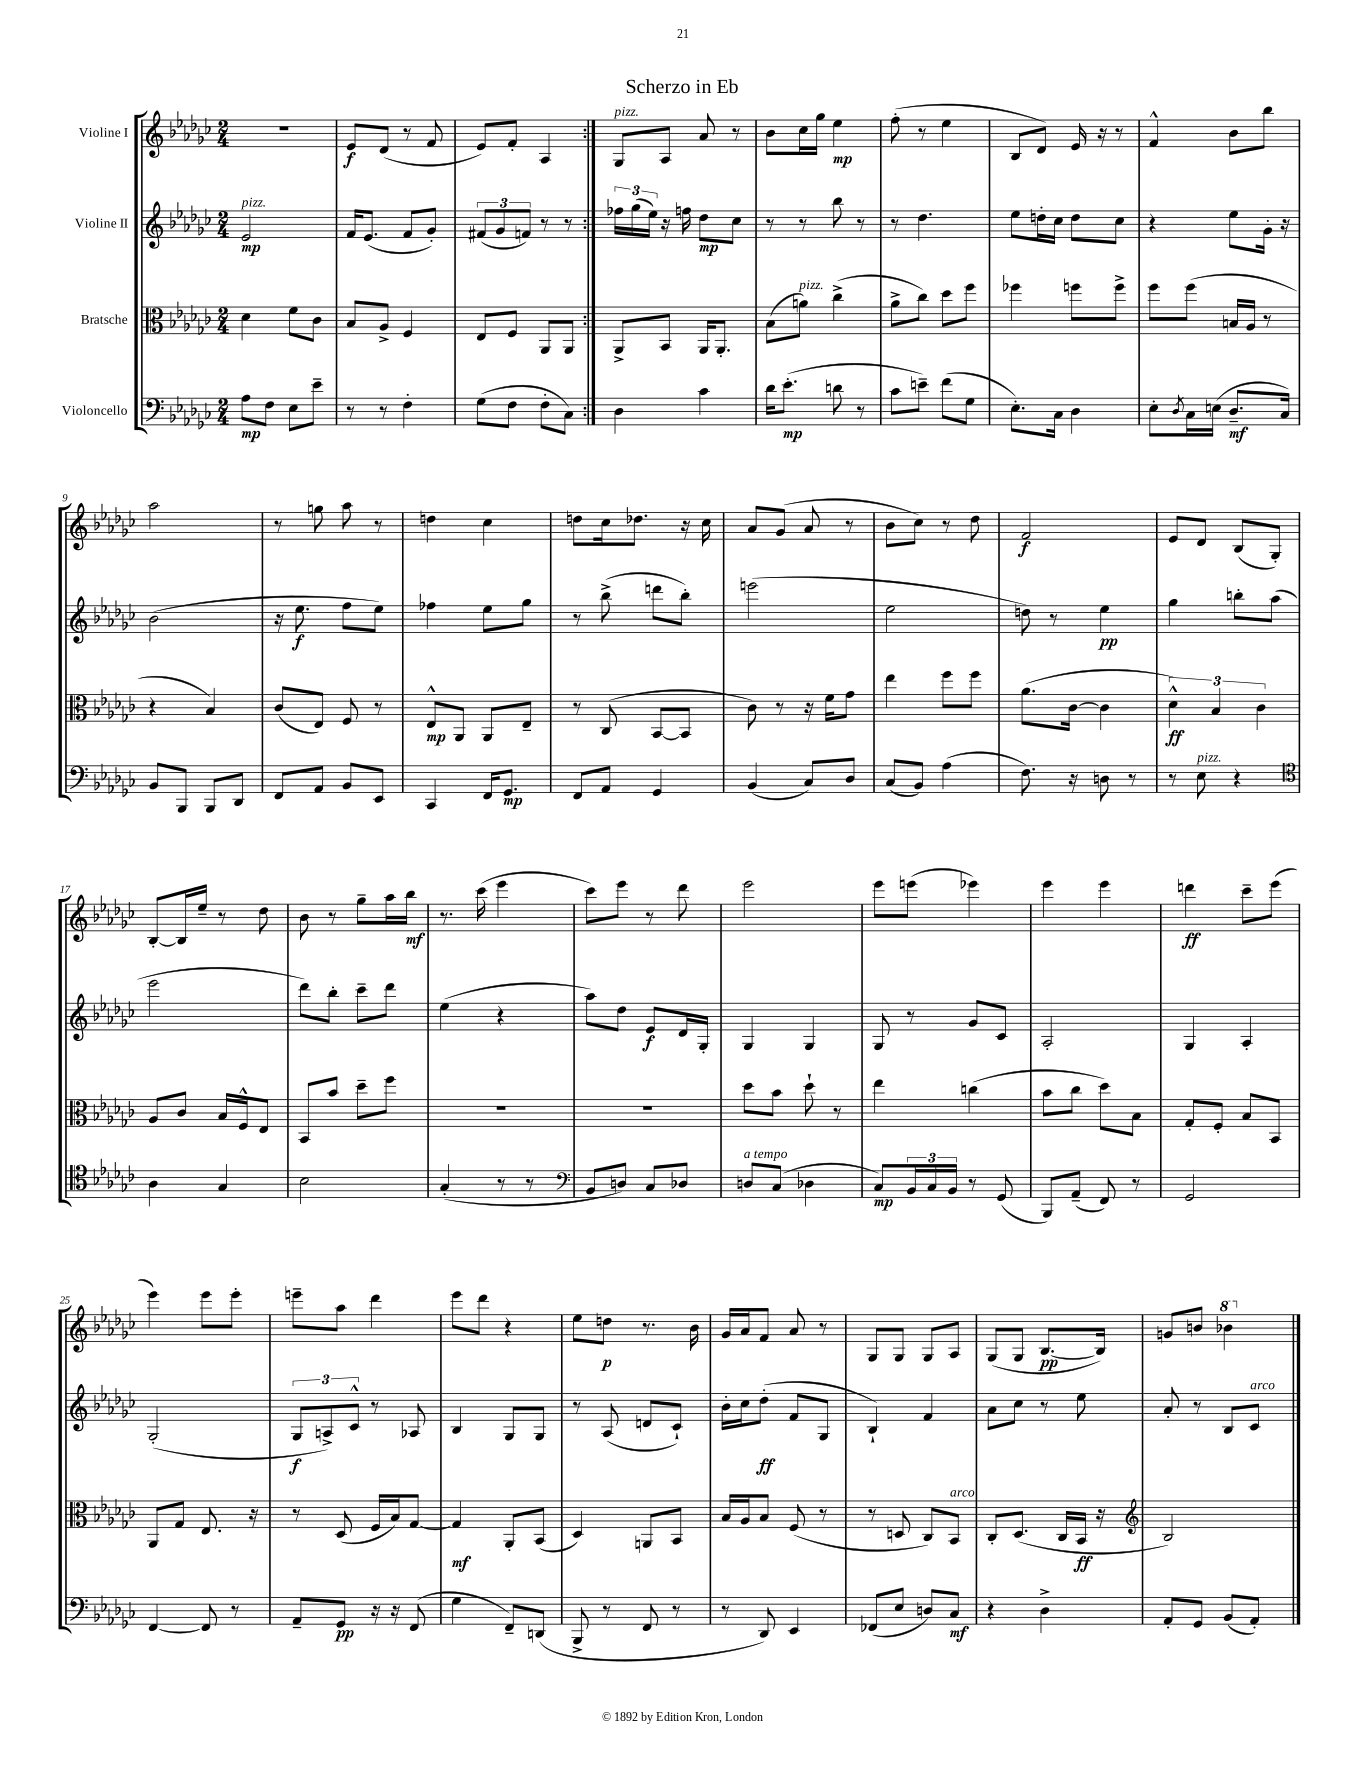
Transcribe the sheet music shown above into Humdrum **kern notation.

**kern	**dynam	**kern	**dynam	**kern	**dynam	**kern	**dynam
*part4	*part4	*part3	*part3	*part2	*part2	*part1	*part1
*staff4	*staff4	*staff3	*staff3	*staff2	*staff2	*staff1	*staff1
*I"Violoncello	*	*I"Bratsche	*	*I"Violine II	*	*I"Violine I	*
*clefF4	*	*clefC3	*	*clefG2	*	*clefG2	*
*k[b-e-a-d-g-c-]	*	*k[b-e-a-d-g-c-]	*	*k[b-e-a-d-g-c-]	*	*k[b-e-a-d-g-c-]	*
*M2/4	*	*M2/4	*	*M2/4	*	*M2/4	*
=1	=1	=1	=1	=1	=1	=1	=1
!	!	!	!	!LO:TX:a:i:t=pizz.	!	!	!
8A-\L	mp	4d-\	.	2e-/	mp	2r	.
8F\J	.	.	.	.	.	.	.
8E-\L	.	8f\L	.	.	.	.	.
8e-~\J	.	8c-\J	.	.	.	.	.
=2	=2	=2	=2	=2	=2	=2	=2
8r	.	8B-/L	.	16f/KL	.	8e-/L	f
.	.	.	.	(8.e-/J	.	.	.
8r	.	8A-^/J	.	.	.	(8d-/J	.
4F'\	.	4F/	.	8f/L	.	8r	.
.	.	.	.	8g-'/J)	.	8f/	.
=3	=3	=3	=3	=3	=3	=3	=3
(8G-\L	.	8E-/L	.	(12f#X/L	.	8e-/L)	.
.	.	.	.	12g-/	.	.	.
8F\J	.	8F/J	.	.	.	8f'/J	.
.	.	.	.	12fn/J)	.	.	.
8F'\L	.	8AA-/L	.	8r	.	4A-/	.
8C-\J)	.	8AA-/J	.	8r	.	.	.
=4:|!	=4:|!	=4:|!	=4:|!	=4:|!	=4:|!	=4:|!	=4:|!
!	!	!	!	!	!	!LO:TX:a:i:t=pizz.	!
4D-\	.	8AA-^/L	.	24ff-X\LL	.	8G-/L	.
.	.	.	.	(24gg-\	.	.	.
.	.	.	.	24ee-\JJ)	.	.	.
.	.	8BB-/J	.	16r	.	8A-/J	.
.	.	.	.	16ffn\	.	.	.
4c-\	.	16AA-/KL	.	8dd-\L	mp	8a-/	.
.	.	8.AA-'/J	.	.	.	.	.
.	.	.	.	8cc-\J	.	8r	.
=5	=5	=5	=5	=5	=5	=5	=5
16d-\KL	.	(8B-\L	.	8r	.	8b-\L	.
(8.e-'\J	mp	.	.	.	.	.	.
!	!	!LO:TX:a:i:t=pizz.	!	!	!	!	!
.	.	8an\J)	.	8r	.	16cc-\L	.
.	.	.	.	.	.	16gg-\JJ	.
8dn\	.	(4cc-^\	.	8bb-\	.	4ee-\	mp
8r	.	.	.	8r	.	.	.
=6	=6	=6	=6	=6	=6	=6	=6
8c-\L	.	8a-^\L	.	8r	.	(8ff'\	.
8en~\J)	.	8cc-\J)	.	4.dd-\	.	8r	.
(8f\L	.	8dd-\L	.	.	.	4ee-\	.
8G-\J	.	8ff\J	.	.	.	.	.
=7	=7	=7	=7	=7	=7	=7	=7
8.E-'\L)	.	4ff-X\	.	8ee-\L	.	8B-/L	.
.	.	.	.	16ddn'\L	.	8d-/J)	.
16C-\Jk	.	.	.	16cc-\JJ	.	.	.
4D-\	.	8ffn\L	.	8dd\L	.	16e-/	.
.	.	.	.	.	.	16r	.
.	.	8ff^\J	.	8cc-\J	.	8r	.
=8	=8	=8	=8	=8	=8	=8	=8
8E-'\L	.	8ff\L	.	4r	.	4f^^/	.
8qD-/	.	.	.	.	.	.	.
16C-\L	.	(8ff\J	.	.	.	.	.
(16En\JJ	.	.	.	.	.	.	.
8.D-~/L	mf	16Bn/LL	.	8ee-\L	.	8b-\L	.
.	.	16A-/JJ	.	.	.	.	.
.	.	8r	.	16g-'\Jk	.	8bb-\J	.
16C-/Jk)	.	.	.	16r	.	.	.
!!LO:LB:g=z
=9	=9	=9	=9	=9	=9	=9	=9
8BB-/L	.	4r	.	(2b-\	.	2aa-\	.
8BBB-/J	.	.	.	.	.	.	.
8BBB-/L	.	4B-/)	.	.	.	.	.
8DD-/J	.	.	.	.	.	.	.
=10	=10	=10	=10	=10	=10	=10	=10
8FF/L	.	(8c-/L	.	16r	.	8r	.
.	.	.	.	8.ee-\	f	.	.
8AA-/J	.	8E-/J)	.	.	.	8ggn\	.
8BB-/L	.	8F/	.	8ff\L	.	8aa-\	.
8EE-/J	.	8r	.	8ee-\J)	.	8r	.
=11	=11	=11	=11	=11	=11	=11	=11
4CC-/	.	8E-^^/L	mp	4ff-X\	.	4ddn\	.
.	.	8AA-/J	.	.	.	.	.
16FF/KL	.	8AA-/L	.	8ee-\L	.	4cc-\	.
8.GG-/J	mp	.	.	.	.	.	.
.	.	8E-~/J	.	8gg-\J	.	.	.
=12	=12	=12	=12	=12	=12	=12	=12
8FF/L	.	8r	.	8r	.	8ddn\L	.
8AA-/J	.	(8C-/	.	(8bb-^\	.	16cc-\k	.
.	.	.	.	.	.	8.dd-X\J	.
4GG-/	.	[8BB-/L	.	8dddn\L	.	.	.
.	.	8BB-/J]	.	8bb-'\J)	.	16r	.
.	.	.	.	.	.	16cc-\	.
=13	=13	=13	=13	=13	=13	=13	=13
(4BB-/	.	8c-\)	.	(2eeen\	.	8a-/L	.
.	.	8r	.	.	.	(8g-/J	.
8C-/L)	.	16r	.	.	.	8a-/	.
.	.	16f\KL	.	.	.	.	.
8D-/J	.	8g-\J	.	.	.	8r	.
=14	=14	=14	=14	=14	=14	=14	=14
(8C-/L	.	4ee-\	.	2ee-\	.	8b-\L	.
8BB-/J)	.	.	.	.	.	8cc-\J)	.
(4A-\	.	8ff\L	.	.	.	8r	.
.	.	8ff\J	.	.	.	8dd-\	.
=15	=15	=15	=15	=15	=15	=15	=15
8.F\)	.	(8.a-\L	.	8ddn\)	.	2f/	f
.	.	.	.	8r	.	.	.
16r	.	[16c-\Jk	.	.	.	.	.
8Dn\	.	4c-\]	.	4ee-\	pp	.	.
8r	.	.	.	.	.	.	.
=16	=16	=16	=16	=16	=16	=16	=16
8r	.	6d-^^\)	ff	4gg-\	.	8e-/L	.
!LO:TX:a:i:t=pizz.	!	!	!	!	!	!	!
8E-\	.	.	.	.	.	8d-/J	.
.	.	6B-/	.	.	.	.	.
4r	.	.	.	8bbn'\L	.	(8B-/L	.
.	.	6c-\	.	.	.	.	.
.	.	.	.	(8aa-\J	.	8G-'/J)	.
!!LO:LB:g=z
=17	=17	=17	=17	=17	=17	=17	=17
*clefC4	*	*	*	*	*	*	*
4A-\	.	8A-/L	.	2eee-\	.	[8B-'/L	.
.	.	8c-/J	.	.	.	16B-/L]	.
.	.	.	.	.	.	16ee-~/JJ	.
4G-/	.	16B-/LL	.	.	.	8r	.
.	.	16F^^/J	.	.	.	.	.
.	.	8E-/J	.	.	.	8dd-\	.
=18	=18	=18	=18	=18	=18	=18	=18
2B-\	.	8BB-/L	.	8ddd-\L)	.	8b-\	.
.	.	8b-/J	.	8bb-'\J	.	8r	.
.	.	8dd-~\L	.	8ccc-~\L	.	8gg-~\L	.
.	.	8ff\J	.	8ddd-\J	.	16aa-\L	.
.	.	.	.	.	.	16bb-\JJ	mf
=19	=19	=19	=19	=19	=19	=19	=19
(4G-'/	.	2r	.	(4ee-\	.	8.r	.
.	.	.	.	.	.	(16ccc-\	.
8r	.	.	.	4r	.	4eee-\	.
8r	.	.	.	.	.	.	.
=20	=20	=20	=20	=20	=20	=20	=20
*clefF4	*	*	*	*	*	*	*
8BB-/L	.	2r	.	8aa-\L)	.	8ccc-\L)	.
8Dn/J)	.	.	.	8dd-\J	.	8eee-\J	.
8C-/L	.	.	.	8e-/L	f	8r	.
8D-X/J	.	.	.	16d-/L	.	8ddd-\	.
.	.	.	.	16G-'/JJ	.	.	.
=21	=21	=21	=21	=21	=21	=21	=21
!LO:TX:a:i:t=a tempo	!	!	!	!	!	!	!
8Dn/L	.	8dd-\L	.	4G-/	.	2eee-\	.
(8C-/J	.	8b-\J	.	.	.	.	.
4D-X\	.	8dd-`\	.	4G-/	.	.	.
.	.	8r	.	.	.	.	.
=22	=22	=22	=22	=22	=22	=22	=22
8C-/L)	mp	4ee-\	.	8G-/	.	8eee-\L	.
24BB-/L	.	.	.	8r	.	(8eeen\J	.
24C-/	.	.	.	.	.	.	.
24BB-/JJ	.	.	.	.	.	.	.
8r	.	(4ccn\	.	8g-/L	.	4eee-X\)	.
(8GG-/	.	.	.	8c-/J	.	.	.
=23	=23	=23	=23	=23	=23	=23	=23
8BBB-/L)	.	8b-\L	.	2A-'/	.	4eee-\	.
(8AA-~/J	.	8cc-\J	.	.	.	.	.
8FF/)	.	8dd-\L)	.	.	.	4eee-\	.
8r	.	8B-\J	.	.	.	.	.
=24	=24	=24	=24	=24	=24	=24	=24
2GG-/	.	8G-'/L	.	4G-/	.	4dddn\	ff
.	.	8F'/J	.	.	.	.	.
.	.	8B-/L	.	4A-'/	.	8ccc-~\L	.
.	.	8BB-/J	.	.	.	(8eee-\J	.
!!LO:LB:g=z
=25	=25	=25	=25	=25	=25	=25	=25
[4FF/	.	8AA-/L	.	(2G-'/	.	4eee-\)	.
.	.	8G-/J	.	.	.	.	.
8FF/]	.	8.E-/	.	.	.	8eee-\L	.
8r	.	.	.	.	.	8eee-'\J	.
.	.	16r	.	.	.	.	.
=26	=26	=26	=26	=26	=26	=26	=26
8AA-~/L	.	8r	.	12G-/L	f	8eeen~\L	.
.	.	.	.	12An^/)	.	.	.
8GG-/J	pp	(8D-/	.	.	.	8aa-\J	.
.	.	.	.	12c-^^/J	.	.	.
16r	.	16F/LL	.	8r	.	4ddd-\	.
16r	.	16B-/J)	.	.	.	.	.
(8FF/	.	[8G-/J	.	8A-X/	.	.	.
=27	=27	=27	=27	=27	=27	=27	=27
4G-\	.	4G-/]	mf	4B-/	.	8eee-\L	.
.	.	.	.	.	.	8ddd-\J	.
8FF~/L)	.	8AA-'/L	.	8G-/L	.	4r	.
(8DDn/J	.	(8BB-/J	.	8G-/J	.	.	.
=28	=28	=28	=28	=28	=28	=28	=28
8BBB-^/	.	4D-/)	.	8r	.	8ee-\L	.
8r	.	.	.	(8A-/	.	8ddn\J	p
8FF/	.	8AAn/L	.	8dn/L	.	8.r	.
8r	.	8BB-/J	.	8c-`/J)	.	.	.
.	.	.	.	.	.	16b-\	.
=29	=29	=29	=29	=29	=29	=29	=29
8r	.	16B-/LL	.	16b-'\LL	.	16g-/LL	.
.	.	16A-/J	.	16cc-\J	.	16a-/J	.
8DD-/)	.	8B-/J	.	(8dd-'\J	ff	8f/J	.
4EE-/	.	(8F/	.	8f/L	.	8a-/	.
.	.	8r	.	8G-/J	.	8r	.
=30	=30	=30	=30	=30	=30	=30	=30
(8FF-X/L	.	8r	.	4B-`/)	.	8G-/L	.
8E-/J	.	8Dn/	.	.	.	8G-/J	.
8Dn/L)	.	8C-/L)	.	4f/	.	8G-/L	.
!	!	!LO:TX:a:i:t=arco	!	!	!	!	!
8C-/J	mf	8BB-/J	.	.	.	8A-/J	.
=31	=31	=31	=31	=31	=31	=31	=31
4r	.	8C-'/L	.	8a-\L	.	(8G-/L	.
.	.	(8.D-/J	.	8cc-\J	.	8G-/J	.
4D-^\	.	.	.	8r	.	[8.B-/L	pp
.	.	16C-/LL	.	.	.	.	.
.	.	16BB-/JJ	ff	8ee-\	.	.	.
.	.	16r	.	.	.	16B-/Jk])	.
=32	=32	=32	=32	=32	=32	=32	=32
*	*	*clefG2	*	*	*	*	*
8AA-'/L	.	2B-/)	.	8a-'/	.	8gn/L	.
8GG-/J	.	.	.	8r	.	8bn/J	.
*	*	*	*	*	*	*8va	*
(8BB-/L	.	.	.	8B-/L	.	4bb-X\	.
!	!	!	!	!LO:TX:a:i:t=arco	!	!	!
8AA-'/J)	.	.	.	8c-/J	.	.	.
*	*	*	*	*	*	*X8va	*
==	==	==	==	==	==	==	==
*-	*-	*-	*-	*-	*-	*-	*-
